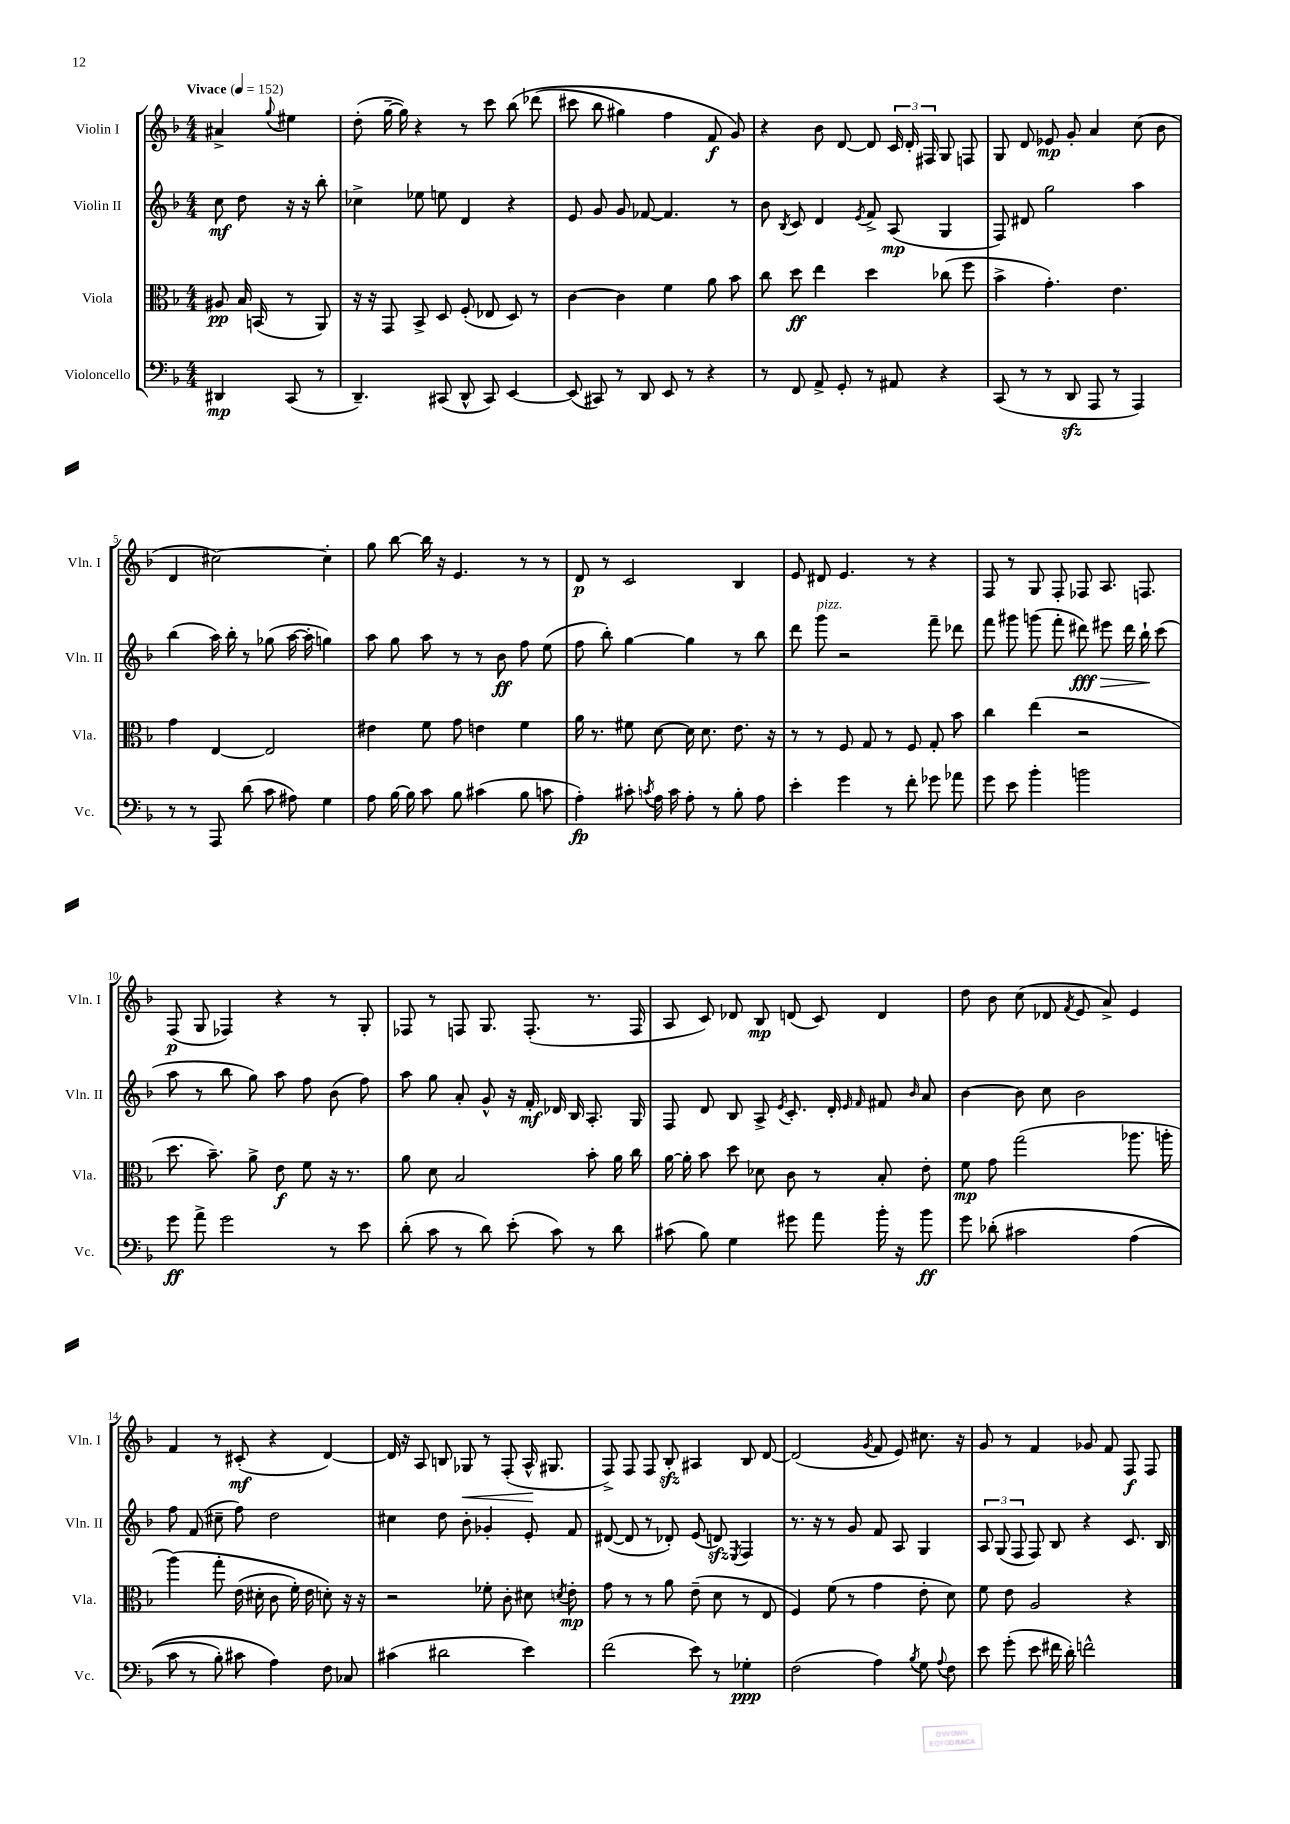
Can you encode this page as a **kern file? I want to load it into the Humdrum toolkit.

**kern	**dynam	**kern	**dynam	**kern	**dynam	**kern	**dynam
*part4	*part4	*part3	*part3	*part2	*part2	*part1	*part1
*staff4	*staff4	*staff3	*staff3	*staff2	*staff2	*staff1	*staff1
*I"Violoncello	*	*I"Viola	*	*I"Violin II	*	*I"Violin I	*
*I'Vc.	*	*I'Vla.	*	*I'Vln. II	*	*I'Vln. I	*
*clefF4	*	*clefC3	*	*clefG2	*	*clefG2	*
*k[b-]	*	*k[b-]	*	*k[b-]	*	*k[b-]	*
*M4/4	*	*M4/4	*	*M4/4	*	*M4/4	*
*MM152	*	*MM152	*	*MM152	*	*MM152	*
=	=	=	=	=	=	=	=
!	!	!	!	!	!	!LO:TX:a:B:t=Vivace	!
4DD#X/	mp	8A#X/	pp	8cc\	mf	4a#X^/	.
.	.	16B-/	.	8dd\	.	.	.
.	.	(16BBn/	.	.	.	.	.
.	.	.	.	.	.	8qqgg/	.
(8CC/	.	8r	.	16r	.	4ee#X\	.
.	.	.	.	16r	.	.	.
8r	.	8AA/)	.	8bb-'\	.	.	.
=1	=1	=1	=1	=1	=1	=1	=1
4.DD~/)	.	16r	.	4cc-X^\	.	(8dd'\	.
.	.	16r	.	.	.	.	.
.	.	8GG/	.	.	.	[16gg~\	.
.	.	.	.	.	.	16gg\])	.
.	.	8BB-^/	.	8ee-X\	.	4r	.
(8CC#X/	.	8D/	.	8een\	.	.	.
8DD^^/	.	(8F'/	.	4d/	.	8r	.
8CC#/)	.	8E-X/	.	.	.	8ccc\	.
[4EE/	.	8D/)	.	4r	.	(8bb-\	.
.	.	8r	.	.	.	(8ddd-X\	.
=2	=2	=2	=2	=2	=2	=2	=2
(8EE/]	.	[4c\	.	8e/	.	8ccc#X\	.
8CC#X/)	.	.	.	8g/	.	8bb-\	.
8r	.	4c\]	.	8g/	.	4gg#X\)	.
8DD/	.	.	.	[8f-X/	.	.	.
8EE/	.	4f\	.	4.f-/]	.	4ff\	.
8r	.	.	.	.	.	.	.
4r	.	8a\	.	.	.	8f/	f
.	.	8b-\	.	8r	.	8g/)	.
=3	=3	=3	=3	=3	=3	=3	=3
8r	.	8cc\	.	8b-\	.	4r	.
.	.	.	.	8qB-/	.	.	.
8FF/	.	8dd\	ff	8c/	.	.	.
8AA^/	.	4ee\	.	4d/	.	8b-\	.
8GG'/	.	.	.	.	.	[8d/	.
.	.	.	.	8qe/	.	.	.
8r	.	4dd\	.	8f^/	.	8d/]	.
8AA#X/	.	.	.	(8A/	mp	24c/	.
.	.	.	.	.	.	24d'/	.
.	.	.	.	.	.	24F#X/	.
4r	.	(8cc-X\	.	4G/	.	8G/	.
.	.	8ff\	.	.	.	8Fn/	.
=4	=4	=4	=4	=4	=4	=4	=4
(8CC/	.	4b-^\	.	8F/)	.	8G/	.
8r	.	.	.	8d#X/	.	8d/	.
8r	.	4.g'\)	.	2gg\	.	8e-X/	mp
8DDzz/	.	.	.	.	.	8g'/	.
8AAA/	.	.	.	.	.	4a/	.
8r	.	4.e\	.	.	.	.	.
4AAA/)	.	.	.	4aa\	.	(8cc\	.
.	.	.	.	.	.	8b-\	.
!!LO:LB:g=z
=5	=5	=5	=5	=5	=5	=5	=5
8r	.	4g\	.	(4bb-\	.	4d/	.
8r	.	.	.	.	.	.	.
8AAA/	.	[4E/	.	16aa\)	.	[2cc#X\)	.
.	.	.	.	16bb-'\	.	.	.
(8d\	.	.	.	8r	.	.	.
8c\	.	2E/]	.	(8gg-X\	.	.	.
8A#X\)	.	.	.	[16aa\	.	.	.
.	.	.	.	16aa'\]	.	.	.
4G\	.	.	.	4ggn\)	.	4cc#'\]	.
=6	=6	=6	=6	=6	=6	=6	=6
8A\	.	4e#X\	.	8aa\	.	8gg\	.
[16B-\	.	.	.	8gg\	.	[8bb-\	.
16B-\]	.	.	.	.	.	.	.
8c\	.	8f\	.	8aa\	.	16bb-\]	.
.	.	.	.	.	.	16r	.
8B-\	.	8g\	.	8r	.	4.e/	.
(4c#X\	.	4en\	.	8r	.	.	.
.	.	.	.	8b-\	ff	.	.
8B-\	.	4f\	.	8ff\	.	8r	.
8cn\	.	.	.	(8ee\	.	8r	.
=7	=7	=7	=7	=7	=7	=7	=7
4A'\)	fp	16a\	.	8ff\	.	8d/	p
.	.	8.r	.	.	.	.	.
.	.	.	.	8bb-'\)	.	8r	.
8c#X'\	.	8f#X\	.	[4gg\	.	2c/	.
8qcn/	.	.	.	.	.	.	.
16A\	.	[8d\	.	.	.	.	.
16c\	.	.	.	.	.	.	.
8A'\	.	16d\]	.	4gg\]	.	.	.
.	.	8.d\	.	.	.	.	.
8r	.	.	.	.	.	.	.
8B-'\	.	8.e\	.	8r	.	4B-/	.
8A\	.	.	.	8bb-\	.	.	.
.	.	16r	.	.	.	.	.
=8	=8	=8	=8	=8	=8	=8	=8
4e'\	.	8r	.	8ddd\	.	8e/	.
!	!	!	!	!LO:TX:a:i:t=pizz.	!	!	!
.	.	8r	.	8ggg\	.	8d#X/	.
4g\	.	8F/	.	2r	.	4.e/	.
.	.	8G/	.	.	.	.	.
8r	.	8r	.	.	.	.	.
8f'\	.	8F/	.	.	.	8r	.
8g-X\	.	8G'/	.	8fff~\	.	4r	.
8a-X\	.	8b-\	.	8ddd-X\	.	.	.
=9	=9	=9	=9	=9	=9	=9	=9
8g\	.	4cc\	.	8fff\	.	8F/	.
8e\	.	.	.	8ggg#X\	.	8r	.
4b-'\	.	(4ee\	.	(8gggn\	.	8G/	.
.	.	.	.	8fff'\	.	8F'/	.
!	!	!	!	!	!LO:HP:b	!	!
2bn\	.	2r	.	8ddd#X\)	> fff	8F-X/	.
.	.	.	.	8eee#X\	.	8.A/	.
.	.	.	.	16ddd#\	.	.	.
.	.	.	.	16bb-`\	.	8.Fn/	.
.	.	.	.	(8ccc\	]	.	.
!!LO:LB:g=z
=10	=10	=10	=10	=10	=10	=10	=10
8g\	ff	8.dd\	.	8aa\	.	(8F/	p
8a^\	.	.	.	8r	.	8G/	.
.	.	8.b-~\)	.	.	.	.	.
2g\	.	.	.	8bb-\	.	4F-X/)	.
.	.	8a^\	.	8gg\)	.	.	.
.	.	8e\	f	8aa\	.	4r	.
.	.	8f\	.	8ff\	.	.	.
8r	.	16r	.	(8b-\	.	8r	.
.	.	8.r	.	.	.	.	.
8e\	.	.	.	8ff\)	.	8G'/	.
=11	=11	=11	=11	=11	=11	=11	=11
(8d'\	.	8a\	.	8aa\	.	8F-X/	.
8c\	.	8d\	.	8gg\	.	8r	.
8r	.	2B-/	.	8a'/	.	8Fn/	.
8d\)	.	.	.	8g^^/	.	8.G/	.
(8e'\	.	.	.	16r	.	.	.
.	.	.	.	16f'/	mf	(8.F'/	.
8c\)	.	.	.	16d-X/	.	.	.
.	.	.	.	16B-/	.	.	.
8r	.	8b-'\	.	8.A'/	.	8.r	.
8d\	.	16a\	.	.	.	.	.
.	.	16cc\	.	16G/	.	16F/	.
=12	=12	=12	=12	=12	=12	=12	=12
(8c#X\	.	[16a\	.	8F/	.	8A/	.
.	.	16a'\]	.	.	.	.	.
8B-\)	.	8b-\	.	8d/	.	8c/)	.
4G\	.	8dd\	.	8B-/	.	8d-X/	.
.	.	8d-X\	.	8A^/	.	8B-/	mp
.	.	.	.	8qe/	.	.	.
8g#X\	.	8c\	.	8.c'/	.	(8dn/	.
8a\	.	8r	.	.	.	8c/)	.
.	.	.	.	16d'/	.	.	.
.	.	.	.	16qqe/	.	.	.
.	.	.	.	16qqf/	.	.	.
16b-'\	.	8B-'/	.	8f#X/	.	4d/	.
16r	.	.	.	.	.	.	.
.	.	.	.	16qqb-/	.	.	.
8b-\	ff	8e'\	.	8a/	.	.	.
=13	=13	=13	=13	=13	=13	=13	=13
8g\	.	8f\	mp	[4b-\	.	8dd\	.
(8d-X'\	.	8g\	.	.	.	8b-\	.
2c#X\	.	(2gg\	.	8b-\]	.	(8cc\	.
.	.	.	.	8cc\	.	8d-X/	.
.	.	.	.	.	.	8qf/	.
.	.	.	.	2b-\	.	8e/	.
.	.	.	.	.	.	8a^/)	.
(4A\	.	8.aa-X\	.	.	.	4e/	.
.	.	16aan'\	.	.	.	.	.
!!LO:LB:g=z
=14	=14	=14	=14	=14	=14	=14	=14
8c\	.	(4aa\)	.	8ff\	.	4f/	.
8r	.	.	.	(8f/	.	.	.
8B-'\)	.	8gg'\	.	8cc#X~\	.	8r	.
8c#X\	.	(16e\	.	8ff\)	.	(8c#X'/	mf
.	.	16d#X'\	.	.	.	.	.
4A\)	.	8c\	.	2dd\	.	4r	.
.	.	16f'\)	.	.	.	.	.
.	.	16e\	.	.	.	.	.
8F\	.	8dn'\)	.	.	.	[4d/)	.
8C-X/	.	16r	.	.	.	.	.
.	.	16r	.	.	.	.	.
=15	=15	=15	=15	=15	=15	=15	=15
(4c#X\	.	2r	.	4cc#X\	.	16d/]	.
.	.	.	.	.	.	16r	.
.	.	.	.	.	.	8A/	.
2d#X\	.	.	.	8dd\	.	8Bn/	.
!	!	!	!	!	!	!	!LO:HP:b
.	.	.	.	8b-'\	.	8G-X/	<
.	.	8f-X'\	.	4g-X'/	.	8r	.
.	.	8c'\	.	.	.	(8F'/	.
4e\)	.	8d#X\	.	8e'/	.	16A^^/	.
.	.	.	.	.	.	8.G#X/	[
.	.	8qdn/	.	.	.	.	.
.	.	8e'\	mp	8f/	.	.	.
=16	=16	=16	=16	=16	=16	=16	=16
(2f\	.	8g\	.	([8d#X/	.	8F^/)	.
.	.	8r	.	8d#/]	.	8F/	.
.	.	8r	.	8r	.	8F/	.
.	.	8a\	.	8d-X'/)	.	8B-zz'/	.
8e\)	.	(8e~\	.	(8e/	.	4A#X/	.
8r	.	8d\	.	8dnzz/)	.	.	.
.	.	.	.	8qE/	.	.	.
4G-X'\	ppp	8r	.	4F/	.	8B-/	.
.	.	8E/	.	.	.	[8d/	.
=17	=17	=17	=17	=17	=17	=17	=17
(2F\	.	4F/)	.	8.r	.	(2d/]	.
.	.	.	.	16r	.	.	.
.	.	(8f\	.	8r	.	.	.
.	.	8r	.	8g/	.	.	.
.	.	.	.	.	.	8qg/	.
4A\)	.	4g\	.	8f/	.	8f/	.
.	.	.	.	8A/	.	8e/)	.
8qB-/	.	.	.	.	.	.	.
8G\	.	8e'\	.	4G/	.	8.cc#X\	.
8qqA/	.	.	.	.	.	.	.
8F\	.	8d\)	.	.	.	.	.
.	.	.	.	.	.	16r	.
=18	=18	=18	=18	=18	=18	=18	=18
8e\	.	8f\	.	12A/	.	8g/	.
.	.	.	.	(12G/	.	.	.
(8g'\	.	8e\	.	.	.	8r	.
.	.	.	.	12F/	.	.	.
8e\	.	2A/	.	8F/)	.	4f/	.
16f#X\	.	.	.	8B-/	.	.	.
16d'\)	.	.	.	.	.	.	.
2fn^^\	.	.	.	4r	.	8g-X/	.
.	.	.	.	.	.	8f/	.
.	.	4r	.	8.c/	.	8F/	f
.	.	.	.	.	.	8F/	.
.	.	.	.	16B-/	.	.	.
==	==	==	==	==	==	==	==
*-	*-	*-	*-	*-	*-	*-	*-
